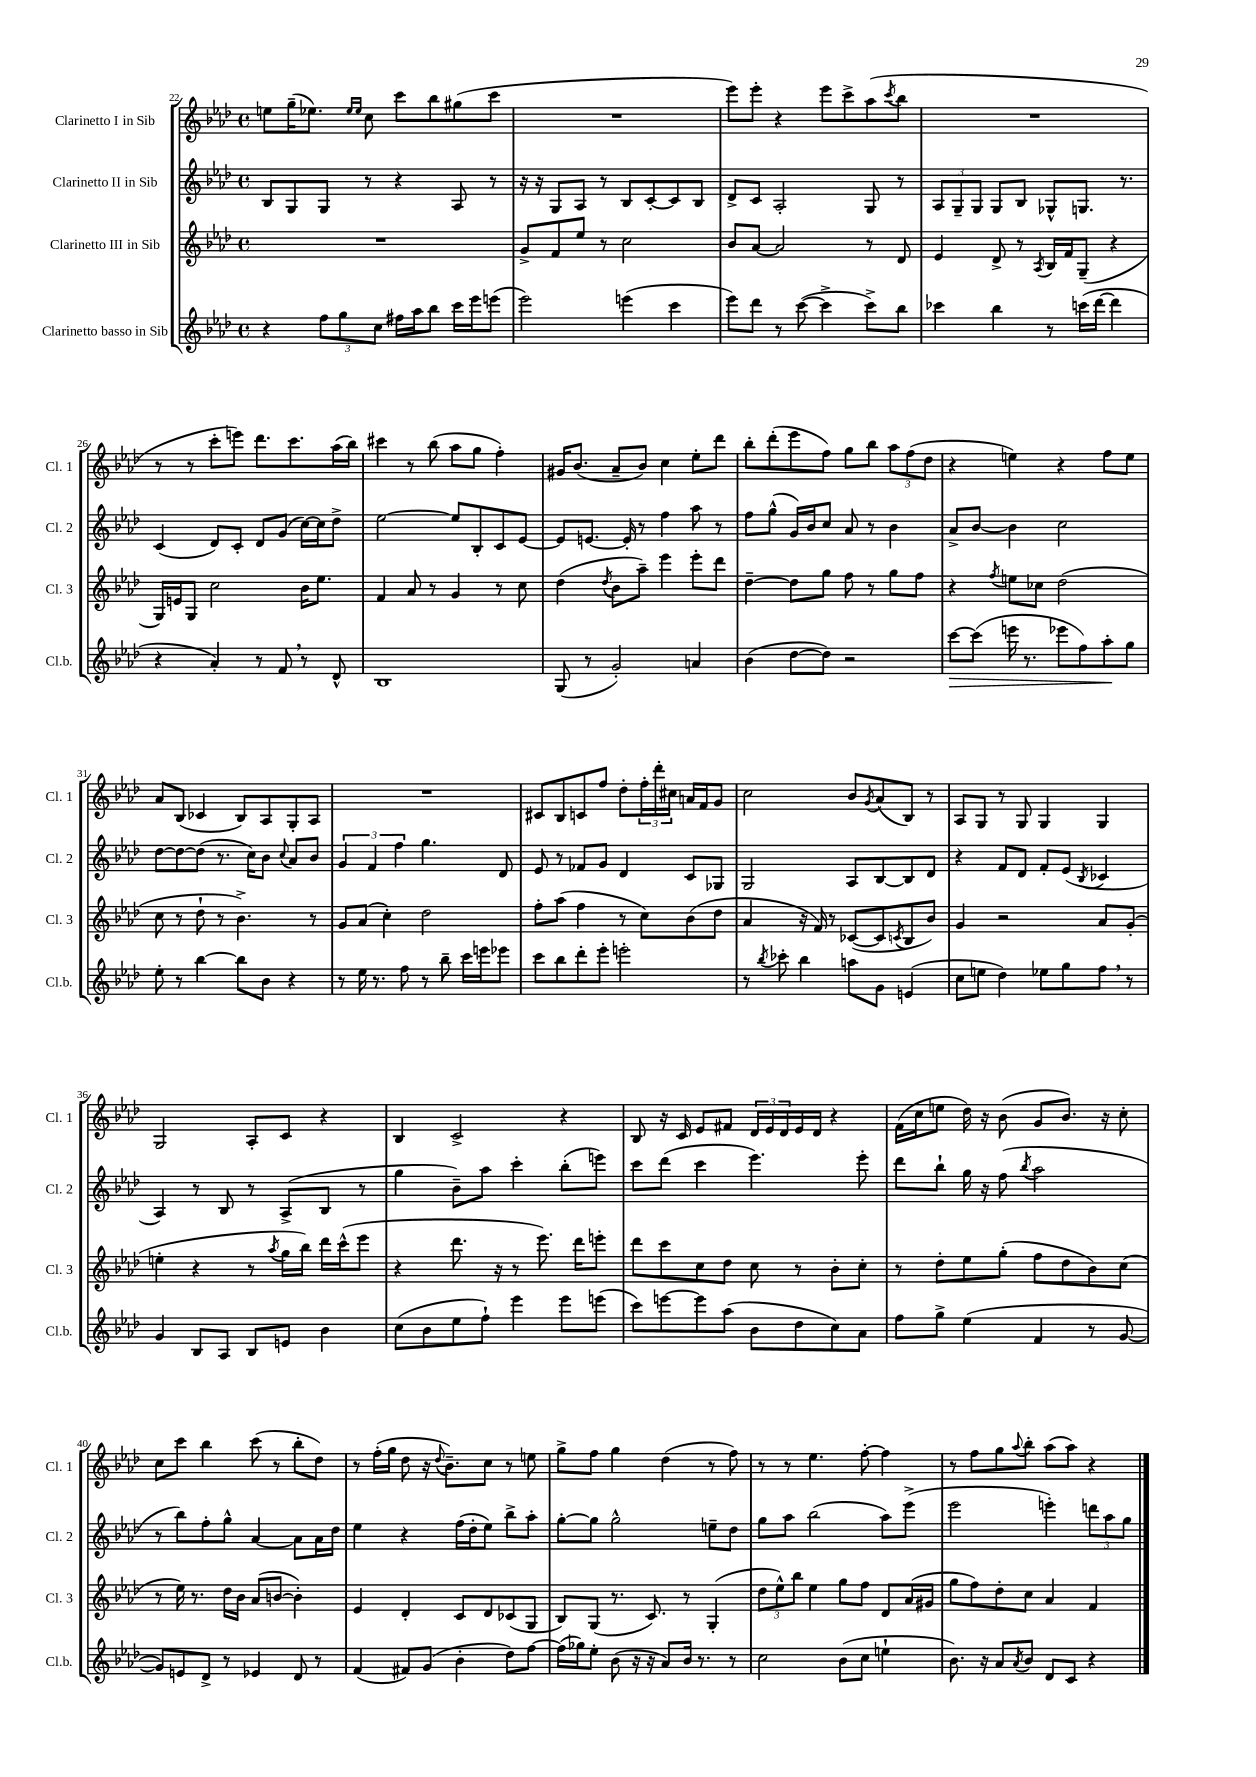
<<
\new StaffGroup <<
\new Staff = "s0" \with { instrumentName = "Clarinetto I in Sib" shortInstrumentName = "Cl. 1" } {
    \clef treble \key aes \major \defaultTimeSignature \time 4/4
    e''8 g''16--( ees''8.) \grace { ees''16 ees''16 } c''8 c'''8 bes''8 gis''8( c'''8 |
    R1 |
    ees'''8) ees'''8-. r4 ees'''8 c'''8-> aes''8( \acciaccatura { c'''8 } bes''8 |
    R1 |
    r8 r8 c'''8-. e'''8) des'''8. c'''8. aes''16( bes''16) |
    cis'''4 r8 bes''8( aes''8 g''8 f''4-.) |
    gis'16 bes'8.( aes'8-- bes'8) c''4 ees''8-. des'''8 |
    bes''8-. des'''8-.( ees'''8 f''8) g''8 bes''8 \tuplet 3/2 { aes''8 f''8( des''8 } |
    r4 e''4) r4 f''8 e''8 |
    aes'8 bes8( ces'4 bes8) aes8 g8-. aes8 |
    R1 |
    cis'8 bes8 c'8 f''8 des''8-. \tuplet 3/2 { f''16-. des'''16-. cis''16 } a'16 f'16 g'8 |
    c''2 bes'8 \acciaccatura { g'8 } aes'8( bes8) r8 |
    aes8 g8 r8 g8 g4 g4 |
    g2 aes8-. c'8 r4 |
    bes4 c'2-> r4 |
    bes8 r16 c'16 ees'8 fis'8 \tuplet 3/2 { des'16 ees'16 des'16 } ees'16 des'16 r4 |
    f'16( c''16 e''8 des''16) r16 bes'8( g'8 bes'8.) r16 c''8-. |
    c''8 c'''8 bes''4 c'''8( r8 bes''8-. des''8) |
    r8 f''16-.( g''16 des''8 r16 \appoggiatura { des''8 } bes'8.--) c''8 r8 e''8 |
    g''8-> f''8 g''4 des''4( r8 f''8) |
    r8 r8 ees''4. f''8~-. f''4 |
    r8 f''8 g''8 \appoggiatura { aes''8 } bes''8-. aes''8( aes''8) r4 \bar "|." |
}
\new Staff = "s1" \with { instrumentName = "Clarinetto II in Sib" shortInstrumentName = "Cl. 2" } {
    \clef treble \key aes \major \defaultTimeSignature \time 4/4
    bes8 g8 g8 r8 r4 aes8 r8 |
    r16 r16 g8 aes8 r8 bes8 c'8~-. c'8 bes8 |
    des'8-> c'8 aes2-. g8 r8 |
    \tuplet 3/2 { aes8 g8-- g8 } g8 bes8 ges8-^ g8. r8. |
    c'4( des'8) c'8-. des'8 g'8( c''16~) c''16 des''8-> |
    ees''2~ ees''8 bes8-. c'8 ees'8~ |
    ees'8 e'8.~ e'16-. r8 f''4 aes''8 r8 |
    f''8 g''8-^( g'16) bes'16 c''8 aes'8 r8 bes'4 |
    aes'8-> bes'8~ bes'4 c''2 |
    des''8~ des''8~ des''8( r8. c''16) bes'8 \appoggiatura { c''8 } aes'8 bes'8 |
    \tuplet 3/2 { g'4 f'4 f''4 } g''4. des'8 |
    ees'8 r8 fes'8 g'8 des'4 c'8 ges8 |
    g2 aes8 bes8~ bes8 des'8 |
    r4 f'8 des'8 f'8-. ees'8( \acciaccatura { bes8 } ces'4 |
    aes4) r8 bes8 r8 aes8->( bes8 r8 |
    g''4 bes'8--) aes''8 c'''4-. bes''8-.( e'''8) |
    c'''8 des'''8( c'''4 ees'''4.) ees'''8-. |
    des'''8 bes''8-! g''16 r16 f''8( \acciaccatura { bes''8 } aes''2 |
    r8 bes''8) f''8-. g''8-^ aes'4~ aes'8 aes'16 des''16 |
    ees''4 r4 f''16( des''16-. ees''8) bes''8-> aes''8-. |
    g''8~-. g''8 g''2-^ e''8-- des''8 |
    g''8 aes''8 bes''2( aes''8) ees'''8->( |
    ees'''2 e'''4-.) \tuplet 3/2 { d'''8 aes''8 g''8 } \bar "|." |
}
\new Staff = "s2" \with { instrumentName = "Clarinetto III in Sib" shortInstrumentName = "Cl. 3" } {
    \clef treble \key aes \major \defaultTimeSignature \time 4/4
    R1 |
    g'8-> f'8 ees''8 r8 c''2 |
    bes'8 aes'8~ aes'2 r8 des'8 |
    ees'4 des'8-> r8 \acciaccatura { aes8 } bes16 f'16 g8--( r4 |
    g16) e'16 g8 c''2 bes'16 ees''8. |
    f'4 aes'8 r8 g'4 r8 c''8 |
    des''4( \acciaccatura { des''8 } bes'8 aes''8--) ees'''4 ees'''8-. des'''8 |
    des''4~-- des''8 g''8 f''8 r8 g''8 f''8 |
    r4 \acciaccatura { f''8 } e''8 ces''8 des''2( |
    c''8 r8 des''8-! r8 bes'4.->) r8 |
    g'8 aes'8( c''4-.) des''2 |
    f''8-. aes''8( f''4 r8 c''8) bes'8( des''8 |
    aes'4 r16 f'16) r8 ces'8~( ces'8 \acciaccatura { c'8 } bes8 bes'8) |
    g'4 r2 aes'8 g'8-.( |
    e''4-. r4 r8 \acciaccatura { aes''8 } g''16 bes''16) des'''16 c'''16-^( ees'''8 |
    r4 des'''8. r16 r8 ees'''8.) des'''16 e'''8-. |
    des'''8 c'''8 c''8 des''8 c''8 r8 bes'8-. c''8-. |
    r8 des''8-. ees''8 g''8-.( f''8 des''8 bes'8) c''8( |
    r8 ees''16) r8. des''16 bes'16 aes'8( b'8~ b'4-.) |
    ees'4 des'4-. c'8 des'8 ces'8( g8 |
    bes8) g8( r8. c'8.) r8 g4-.( |
    \tuplet 3/2 { des''8 ees''8-^) bes''8 } ees''4 g''8 f''8 des'8 aes'16( gis'16 |
    g''8 f''8) des''8-. c''8 aes'4 f'4 \bar "|." |
}
\new Staff = "s3" \with { instrumentName = "Clarinetto basso in Sib" shortInstrumentName = "Cl.b." } {
    \clef treble \key aes \major \defaultTimeSignature \time 4/4
    r4 \tuplet 3/2 { f''8 g''8 c''8 } fis''16 aes''16 bes''8 c'''16 ees'''16 e'''8( |
    ees'''2) e'''4( c'''4 |
    ees'''8) des'''8 r8 c'''8~( c'''4-> c'''8->) bes''8 |
    ces'''4 bes''4 r8 c'''16( des'''16~ des'''4 |
    r4 aes'4-.) r8 f'8 \breathe r8 des'8-^ |
    bes1 |
    g8( r8 g'2-.) a'4 |
    bes'4( des''8~ des''8) r2 |
    c'''8~\> c'''8( e'''16 r8. ees'''8 f''8) aes''8-.\! g''8 |
    ees''8-. r8 bes''4~ bes''8 bes'8 r4 |
    r8 ees''16 r8. f''8 r8 bes''8-- c'''16 e'''16 ees'''8 |
    c'''8 bes''8 des'''8-. ees'''8-. e'''2-. |
    r8 \acciaccatura { bes''8 } ces'''8-. bes''4 a''8 g'8 e'4( |
    c''8 e''8 des''4) ees''8 g''8 f''8 \breathe r8 |
    g'4 bes8 aes8 bes8 e'8 bes'4 |
    c''8( bes'8 ees''8 f''8-!) ees'''4 ees'''8 e'''8( |
    c'''8) e'''8~ e'''8 aes''8( bes'8 des''8 c''8) aes'8 |
    f''8 g''8-> ees''4( f'4 r8 g'8~ |
    g'8) e'8 des'8-> r8 ees'4 des'8 r8 |
    f'4( fis'8) g'8( bes'4-. des''8) f''8~ |
    f''16( ges''16) ees''8-. bes'8( r16 r16 aes'8) bes'16 r8. r8 |
    c''2 bes'8( c''8 e''4-! |
    bes'8.) r16 aes'8 \acciaccatura { aes'8 } bes'8 des'8 c'8 r4 \bar "|." |
}
>>
>>
\layout { \context { \Score currentBarNumber = #22 } }
